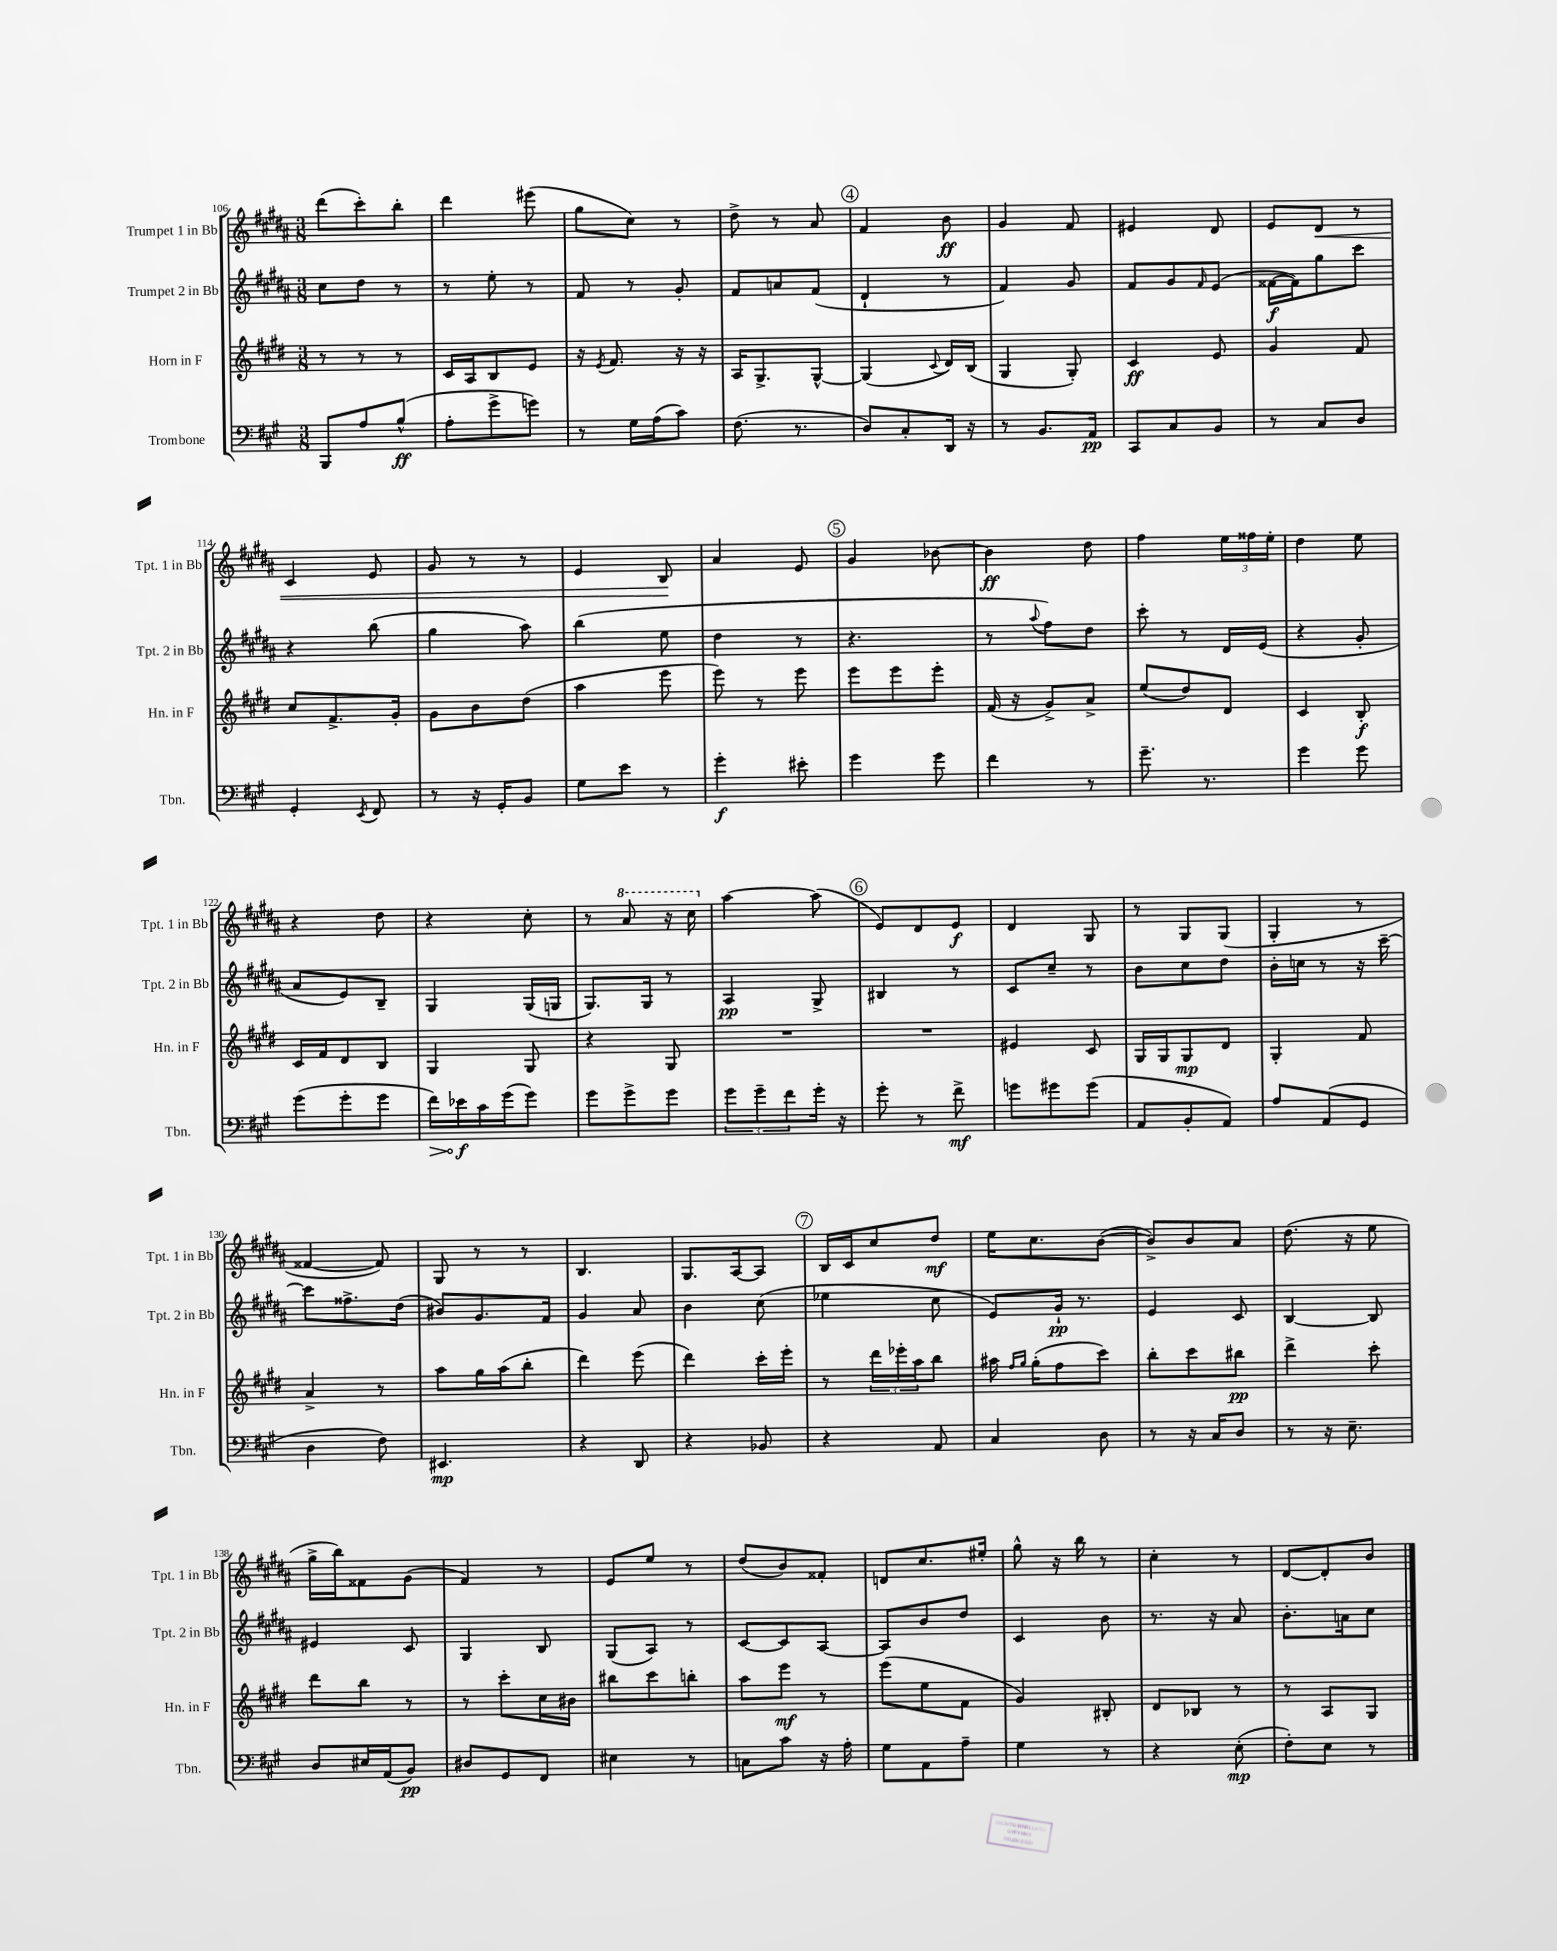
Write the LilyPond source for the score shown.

<<
\new StaffGroup <<
\new Staff = "s0" \with { instrumentName = "Trumpet 1 in Bb" shortInstrumentName = "Tpt. 1 in Bb" } {
    \clef treble \key b \major \numericTimeSignature \time 3/8
    dis'''8( cis'''8-.) b''8-. |
    dis'''4 eis'''8( |
    gis''8 cis''8) r8 |
    dis''8-> r8 ais'8 |
    \mark \markup { \circle "4" } fis'4 b'8\ff |
    gis'4 fis'8 |
    eis'4 dis'8 |
    e'8 dis'8\< r8 |
    cis'4 e'8 |
    gis'8 r8 r8 |
    e'4 b8\! |
    ais'4 e'8 |
    \mark \markup { \circle "5" } gis'4 bes'8~ |
    bes'4\ff dis''8 |
    fis''4 \tuplet 3/2 { e''16 fisis''16 e''16-. } |
    dis''4 e''8 |
    r4 dis''8 |
    r4 cis''8-. |
    r8 \ottava #1 ais''8 r16 cis'''16 \ottava #0 |
    ais''4~ ais''8( |
    \mark \markup { \circle "6" } e'8) dis'8 e'8\f |
    dis'4 gis8 |
    r8 gis8 gis8( |
    gis4-. r8 |
    fisis'4~ fisis'8) |
    gis8 r8 r8 |
    b4. |
    gis8. ais16~ ais8 |
    \mark \markup { \circle "7" } b16 cis'16 cis''8 dis''8\mf |
    e''16 cis''8. b'8~( |
    b'8->) b'8 ais'8 |
    dis''8.( r16 e''8 |
    gis''16-> b''16) fisis'8 gis'8( |
    fis'4) r8 |
    e'8 e''8 r8 |
    dis''8( b'8) fisis'8-. |
    d'8 cis''8. eis''16-. |
    gis''8-^ r16 b''16 r8 |
    cis''4-. r8 |
    dis'8~ dis'8-. b'8 \bar "|." |
}
\new Staff = "s1" \with { instrumentName = "Trumpet 2 in Bb" shortInstrumentName = "Tpt. 2 in Bb" } {
    \clef treble \key b \major \numericTimeSignature \time 3/8
    cis''8 dis''8 r8 |
    r8 e''8-. r8 |
    fis'8 r8 gis'8-. |
    fis'8 a'8 fis'8( |
    \mark \markup { \circle "4" } dis'4-! r8 |
    fis'4) gis'8 |
    fis'8 gis'8 \grace { fis'16 } e'8( |
    fisis'16~\f fisis'16) gis''8 cis'''8 |
    r4 b''8( |
    gis''4 ais''8) |
    b''4( e''8 |
    dis''4 r8 |
    \mark \markup { \circle "5" } r4. |
    r8 \appoggiatura { ais''8 } fis''8) dis''8 |
    cis'''8-. r8 dis'16 e'16( |
    r4 gis'8-. |
    ais'8 e'8) b8-- |
    gis4 gis16( g16 |
    gis8.) gis16 r8 |
    ais4\pp gis8-> |
    \mark \markup { \circle "6" } bis4 r8 |
    cis'8 cis''8-- r8 |
    b'8 cis''8 dis''8 |
    b'16-. c''16 r8 r16 cis'''16~-- |
    cis'''8 fisis''8.-> dis''16( |
    bis'8) gis'8. fis'16 |
    gis'4 ais'8 |
    b'4 cis''8( |
    \mark \markup { \circle "7" } ees''4 cis''8 |
    e'8) gis'16-!\pp r8. |
    e'4 cis'8 |
    b4~ b8 |
    eis'4 cis'8 |
    gis4 b8 |
    gis8( ais8) r8 |
    cis'8~ cis'8 ais8~ |
    ais8 b'8 dis''8 |
    cis'4 b'8 |
    r8. r16 ais'8 |
    b'8.-. a'16 cis''8 \bar "|." |
}
\new Staff = "s2" \with { instrumentName = "Horn in F" shortInstrumentName = "Hn. in F" } {
    \clef treble \key e \major \numericTimeSignature \time 3/8
    r8 r8 r8 |
    cis'16 a16 b8 e'8 |
    r16 \acciaccatura { e'8 } fis'8. r16 r16 |
    a16 gis8.-> gis8~-^ |
    \mark \markup { \circle "4" } gis4( \appoggiatura { cis'8 } dis'16) b16( |
    gis4 gis8-.) |
    cis'4\ff e'8 |
    gis'4 fis'8 |
    cis''8 fis'8.-> gis'16-. |
    gis'8 b'8 dis''8( |
    a''4 e'''8 |
    e'''8) r8 e'''8 |
    \mark \markup { \circle "5" } e'''8 e'''8 e'''8-. |
    fis'16( r16 gis'8->) a'8-> |
    e''8( dis''8) dis'8 |
    cis'4 b8-.\f |
    cis'16 fis'16 dis'8 b8 |
    gis4 gis8 |
    r4 gis8 |
    R4. |
    \mark \markup { \circle "6" } R4. |
    eis'4 cis'8 |
    gis16 gis16 gis8\mp dis'8 |
    gis4-. fis'8 |
    a'4-> r8 |
    a''8 gis''16 a''16( b''8-. |
    dis'''4) e'''8( |
    dis'''4) cis'''16-. e'''16-. |
    \mark \markup { \circle "7" } r8 \tuplet 3/2 { dis'''16 ees'''16-. a''16 } b''8 |
    ais''16 \grace { fis''16 gis''16 } gis''16-.( fis''8 cis'''8) |
    b''8-. cis'''8 bis''8\pp |
    dis'''4-> cis'''8-. |
    dis'''8 b''8 r8 |
    r8 cis'''8-. cis''16 bis'16 |
    bis''8 cis'''8 b''8-. |
    a''8 e'''8\mf r8 |
    e'''8( e''8 fis'8 |
    gis'4) bis8-. |
    dis'8 bes8 r8 |
    r8 a8 gis8 \bar "|." |
}
\new Staff = "s3" \with { instrumentName = "Trombone" shortInstrumentName = "Tbn." } {
    \clef bass \key a \major \numericTimeSignature \time 3/8
    b,,8 a8 b8-^\ff( |
    a8-. gis'8-> g'8) |
    r8 gis16 a16( cis'8) |
    fis8.( r8. |
    \mark \markup { \circle "4" } d8) cis8-. d,16 r16 |
    r8 b,8. a,16\pp |
    cis,8 cis8 b,8 |
    r8 cis8 d8 |
    gis,4-. \acciaccatura { e,8 } fis,8 |
    r8 r16 gis,16-. b,8 |
    gis8 e'8 r8 |
    gis'4-.\f eis'8-. |
    \mark \markup { \circle "5" } gis'4 gis'8 |
    fis'4 r8 |
    gis'8.-- r8. |
    gis'4 gis'8 |
    gis'8( gis'8-. gis'8 |
    \once \override Hairpin.circled-tip = ##t fis'16\>) ees'16\f\! cis'16 gis'16( gis'8) |
    gis'8 gis'8-> gis'8 |
    \tuplet 3/2 { gis'8 gis'8-- fis'8 } gis'16-. r16 |
    \mark \markup { \circle "6" } gis'8-. r8 fis'8->\mf |
    g'8 gis'8 gis'8( |
    a,8 b,8-. a,8) |
    a8 a,8( gis,8 |
    d4 fis8) |
    eis,4.\mp |
    r4 d,8 |
    r4 bes,8 |
    \mark \markup { \circle "7" } r4 a,8 |
    cis4 d8 |
    r8 r16 cis16 d8 |
    r8 r16 e8.-- |
    d8 eis16 a,16( b,8\pp) |
    dis8 gis,8 fis,8 |
    eis4 r8 |
    c8 cis'8 r16 a16-. |
    gis8 a,8 a8-- |
    gis4 r8 |
    r4 e8-.\mp( |
    fis8-.) e8 r8 \bar "|." |
}
>>
>>
\layout { \context { \Score currentBarNumber = #106 } }
